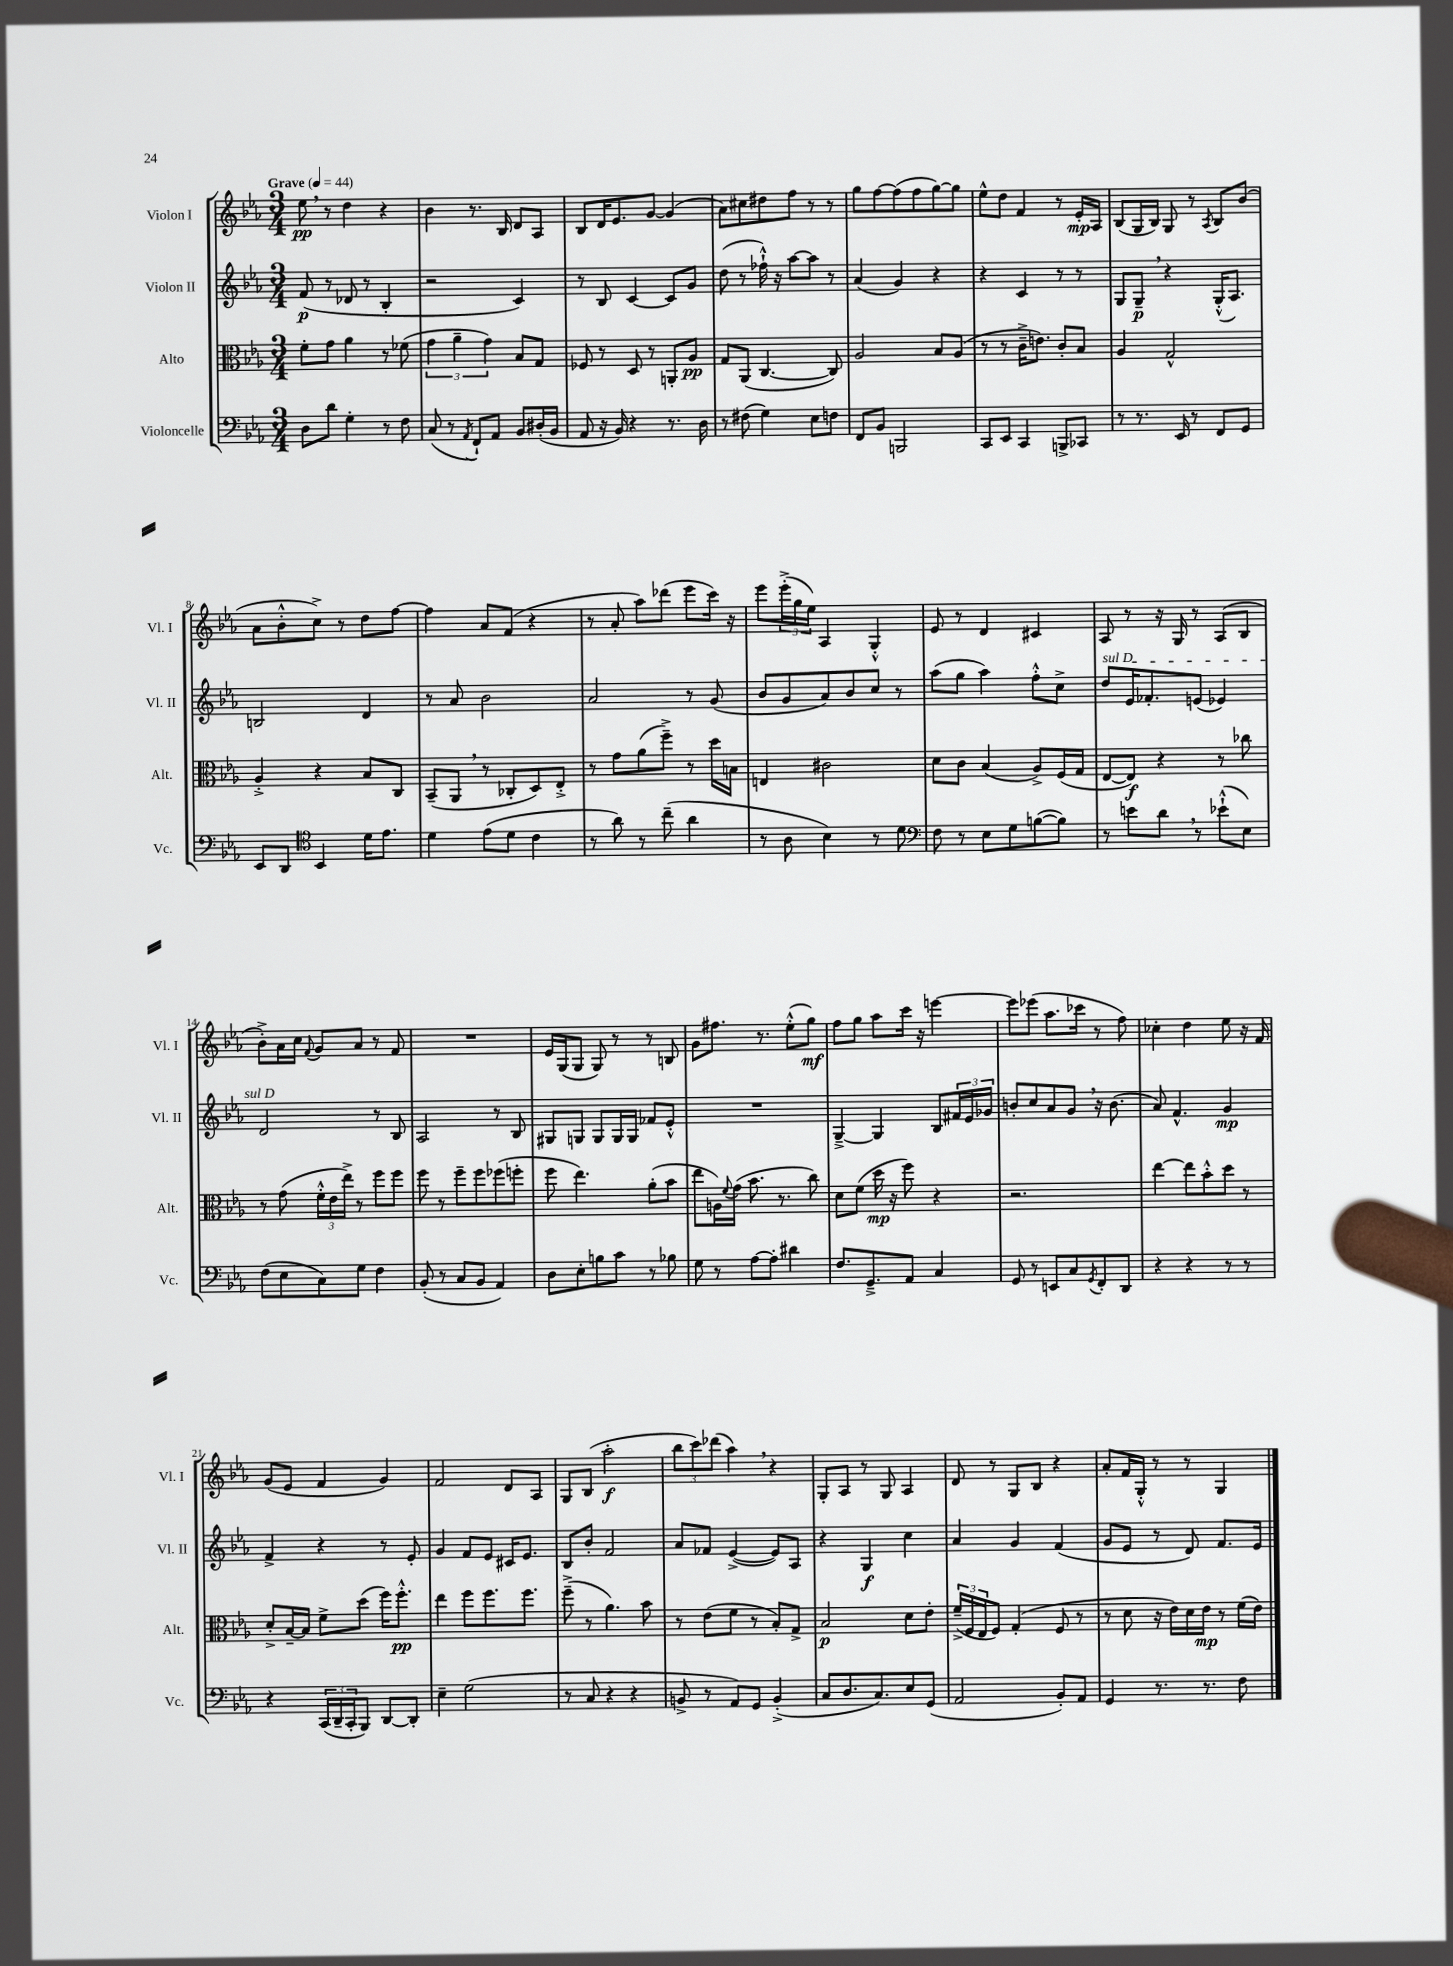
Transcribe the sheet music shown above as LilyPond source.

<<
\new StaffGroup <<
\new Staff = "s0" \with { instrumentName = "Violon I" shortInstrumentName = "Vl. I" } {
    \clef treble \key ees \major \numericTimeSignature \time 3/4 \tempo "Grave" 4 = 44
    ees''8\pp \breathe r8 d''4 r4 |
    bes'4 r8. bes16 d'8 aes8 |
    bes8 d'16 ees'8. g'8~ g'4( |
    aes'8) cis''8 dis''8 f''8 r8 r8 |
    g''8 f''8~ f''8( f''8 g''8~) g''8 |
    ees''8-^ d''8 f'4 r8 ees'16-.\mp aes16 |
    bes8( g16 bes16) g8 r8 \acciaccatura { aes8 } bes8 bes'8( |
    aes'8 bes'8-.-^ c''8->) r8 d''8 f''8~ |
    f''4 aes'8 f'8( r4 |
    r8 aes'8-. aes''8) des'''8( ees'''8 c'''16) r16 |
    ees'''8 \tuplet 3/2 { ees'''16-.->( g''16 ees''16) } aes4 g4-.-^ |
    ees'8 r8 d'4 cis'4 |
    aes8 r8 r16 g16 r8 aes8( bes8 |
    bes'8-.->) aes'16 c''16 \appoggiatura { f'8 } g'8 aes'8 r8 f'8 |
    R2. |
    ees'16 g16( g8 g8) r8 r8 b8 |
    g'8 fis''8. r8. ees''8-.-^( g''8\mf) |
    f''8 g''8 aes''8 c'''16 r16 e'''4~ |
    e'''8 ees'''8( aes''8. ces'''16 r8 f''8) |
    ces''4-. d''4 ees''8 r16 f'16 |
    g'8( ees'8 f'4 g'4) |
    f'2 d'8 aes8 |
    g8 bes8( aes''2-.\f |
    \tuplet 3/2 { bes''8 c'''8) des'''8( } aes''4) \breathe r4 |
    g8-. aes8 r8 g8 aes4 |
    d'8 r8 g8 bes8 r4 |
    aes'8-. f'16 g16-.-^ r8 r8 g4 \bar "|." |
}
\new Staff = "s1" \with { instrumentName = "Violon II" shortInstrumentName = "Vl. II" } {
    \clef treble \key ees \major \numericTimeSignature \time 3/4
    f'8\p( r8 des'8 r8 bes4-. |
    r2 c'4) |
    r8 bes8 c'4~ c'8 g'8 |
    d''8( r8 fes''16-!-^) r16 aes''8~ aes''8 r8 |
    aes'4( g'4) r4 |
    r4 c'4 r8 r8 |
    g8 g8--\p \breathe r4 g16-.-^( aes8.) |
    b2 d'4 |
    r8 aes'8 bes'2 |
    aes'2 r8 g'8( |
    bes'8 g'8 aes'8) bes'8 c''8 r8 |
    aes''8( g''8 aes''4) f''8-.-^ c''8-> |
    \once \override TextSpanner.bound-details.left.text = \markup { \italic "sul D" } d''8\startTextSpan ees'16 fes'8.-. e'8( ees'4) |
    d'2\stopTextSpan r8 bes8 |
    aes2 r8 bes8 |
    gis8 g8 g8 g16 g16 fes'8 ees'8-.-^ |
    R2. |
    g4~---> g4 bes8 \tuplet 3/2 { fis'16 ees'16 ges'16 } |
    b'8-. c''8 aes'8 g'8 \breathe r16 b'8.( |
    aes'8) f'4.-^ g'4\mp |
    f'4-> r4 r8 ees'8-. |
    g'4 f'8 ees'8 cis'16 ees'8. |
    bes8 bes'8-. f'2 |
    aes'8 fes'8 ees'4~->( ees'8) aes8 |
    r4 g4\f c''4 |
    aes'4 g'4 f'4( |
    g'8 ees'8 r8 d'8) f'8. ees'16 \bar "|." |
}
\new Staff = "s2" \with { instrumentName = "Alto" shortInstrumentName = "Alt." } {
    \clef alto \key ees \major \numericTimeSignature \time 3/4
    f'8-. g'8 aes'4 r8 fes'8( |
    \tuplet 3/2 { g'4 aes'4-- g'4) } bes8 g8 |
    fes8 r8 d8 r8 a,8-. aes8\pp |
    g8 aes,8( c4.~ c8) |
    aes2 bes8 aes8( |
    r8 r8 c'16---> e'8.) c'8-. bes8 |
    aes4 g2-^ |
    aes4-.-> r4 bes8 c8 |
    bes,8--( aes,8 \breathe r8 ces8-. d8) ees8-.-> |
    r8 g'8 aes'8( f''8--->) r8 d''16 b16 |
    e4 cis'2 |
    d'8 c'8 bes4( aes8->) f16( g16 |
    ees8~ ees8\f) r4 r8 ces''8 |
    r8 g'8( \tuplet 3/2 { f'16-.-^ ees'16 ees''16->) } r8 f''8 f''8 |
    f''8 r8 f''8-- f''8 fes''8( f''8-. |
    f''8 ees''4.) aes'8-.( bes'8 |
    ees''8 a16) \appoggiatura { f'8 } g'16( bes'8. r8. c''8) |
    d'8 f'8( d''16\mp r16 f''8) r4 |
    r2. |
    ees''4~ ees''8 bes'8-.-^ d''8 r8 |
    d'8-.-> bes16~-- bes16 f'8-> d''8( f''16) f''8.-.-^\pp |
    ees''4 f''8 f''8. f''8. |
    f''8--->( r8 aes'4.) bes'8 |
    r8 ees'8( f'8 r8 bes8-.) g8-> |
    bes2\p d'8 ees'8-. |
    \tuplet 3/2 { f'16--->( f16 ees16 } f8) g4-.( f8 r8 |
    r8 d'8 r16 ees'16) d'16 ees'16\mp r8 f'16( ees'16) \bar "|." |
}
\new Staff = "s3" \with { instrumentName = "Violoncelle" shortInstrumentName = "Vc." } {
    \clef bass \key ees \major \numericTimeSignature \time 3/4
    d8 d'8 g4-. r8 f8 |
    c8( r8 \acciaccatura { aes,8 } f,8-!) aes,8 bes,8 dis16-.( bes,16 |
    aes,8 r16 bes,16) r4 r8. d16 |
    r8 fis8( g4) ees8 f8 |
    f,8 bes,8 b,,2 |
    c,8 ees,8 c,4 b,,8-> ces,8 |
    r8 r8. ees,16 r8 f,8 g,8 |
    ees,8 d,8 \clef tenor bes,4 d'16 ees'8. |
    d'4 ees'8( d'8 c'4 |
    r8 aes'8) r8 c''8--( aes'4 |
    r8 aes8 bes4) r8 d'8 |
    \clef bass f8 r8 ees8 g8 b8~( b8) |
    r8 e'8 d'8 \breathe r8 ees'8-!-^( ees8) |
    f8( ees8 c8) g8 f4 |
    bes,8-.( r8 c8 bes,8 aes,4) |
    d8 ees8-. b8 c'8 r8 bes8 |
    g8 r8 aes8~ aes8-. dis'4 |
    f8. g,8.---> aes,8 c4 |
    g,8 r8 e,8 c8 \acciaccatura { g,8 } f,8-. d,8 |
    r4 r4 r8 r8 |
    r4 \tuplet 3/2 { c,16( d,16-- c,16-. } bes,,8) d,8~ d,8-. |
    ees4-- g2( |
    r8 c8 r4 r4 |
    b,8-> r8 aes,8) g,8 b,4-.->( |
    c8 d8. c8.) ees8 g,8( |
    aes,2 bes,8-.) aes,8 |
    g,4 r8. r8. f8 \bar "|." |
}
>>
>>
